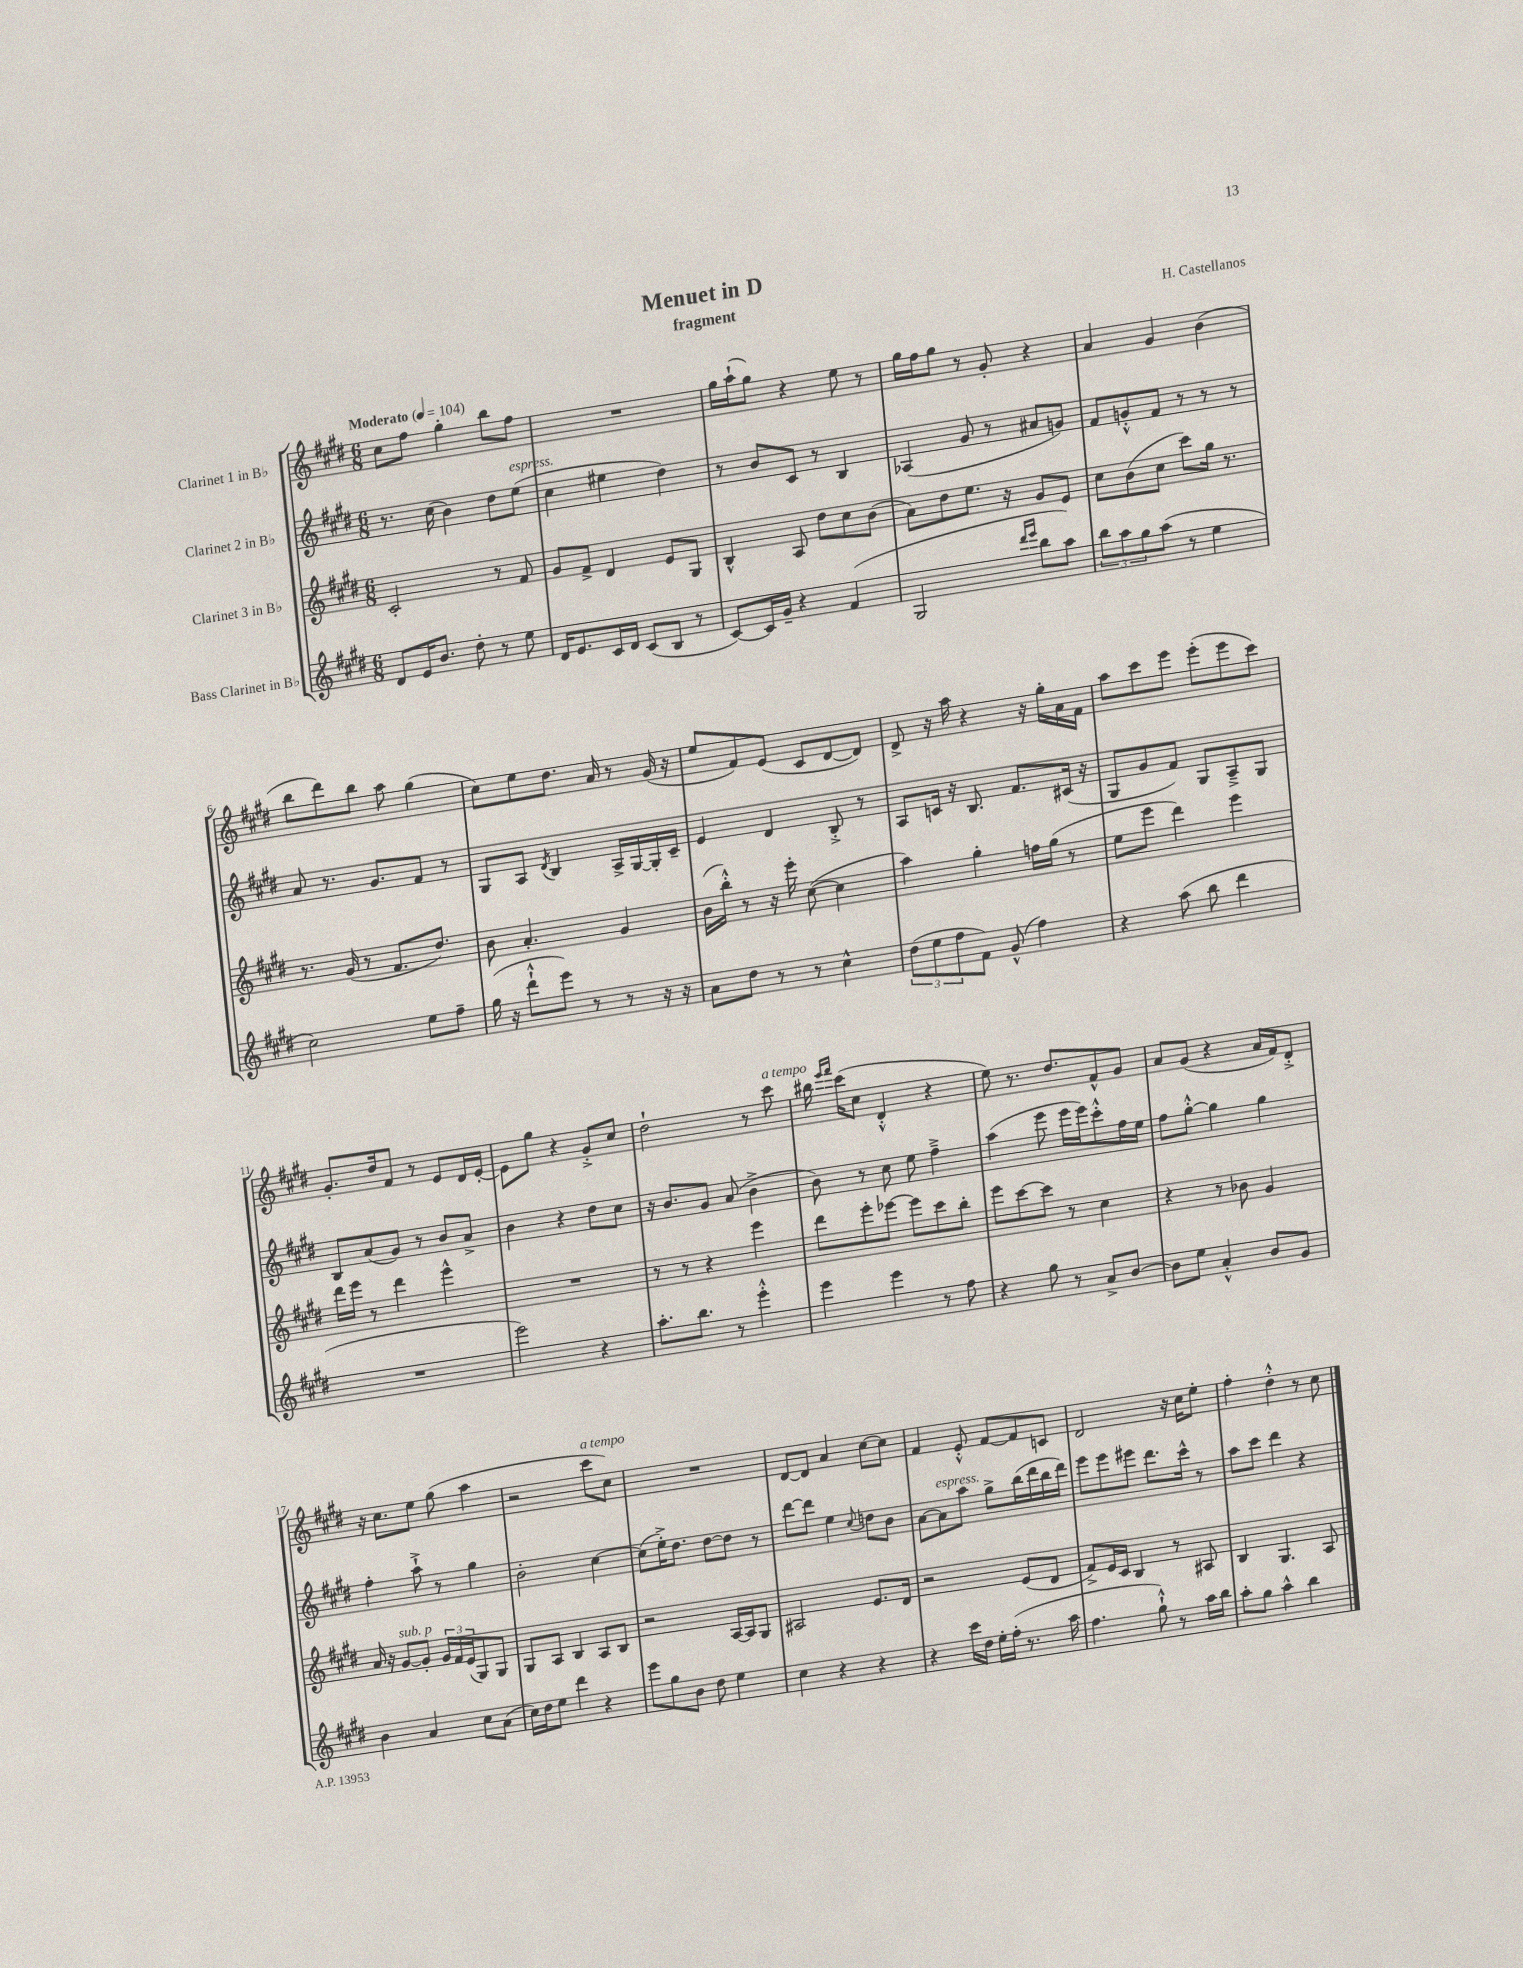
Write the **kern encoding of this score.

**kern	**kern	**kern	**kern
*staff4	*staff3	*staff2	*staff1
*clefG2	*clefG2	*clefG2	*clefG2
*k[f#c#g#d#]	*k[f#c#g#d#]	*k[f#c#g#d#]	*k[f#c#g#d#]
*M6/8	*M6/8	*M6/8	*M6/8
*MM104	*MM104	*MM104	*MM104
8d#	2c#'	8.r	8cc#
16e	.	.	8ff#
8.b	.	(16cc#	.
.	.	4b)	4gg#'
8dd#'	.	.	.
8r	8r	8dd#	8bb
8ee	8f#	(8ee	8ff#
=	=	=	=
16d#	8g#	4cc#	2.r
8.e	.	.	.
.	8f#^	.	.
16c#	4d#	4ee#	.
16d#	.	.	.
(8c#	.	.	.
8B	8e	4dd#)	.
8r	8G#	.	.
=	=	=	=
[8c#)	4B^^	8r	16gg#
.	.	.	(16aa`
16c#]	.	8b	8gg#)
16g#~	.	.	.
4r	8A	8c#	4r
.	8dd#	8r	.
(4f#	8cc#	4B	8ee
.	(8b	.	8r
=	=	=	=
2G#	8a)	(4A-	16gg#
.	.	.	16ff#
.	8dd#	.	8gg#
.	8.ee	8g#	8r
.	.	8r	8g#'
.	16r	.	.
16qqddd#	.	.	.
16qqeee	.	.	.
8bb	8g#	8a#	4r
8aa)	8e	8g)	.
=	=	=	=
12bb	8cc#	8f#	4a
12aa	.	.	.
.	(8b	8g'^^	.
12gg#	.	.	.
(8aa	8cc#	8f#	4g#
8r	8ccc#)	8r	.
4ee	16gg#	8r	(4b
.	8.r	.	.
.	.	8r	.
=	=	=	=
2cc#)	8.r	8a	8bb
.	.	8.r	8ddd#)
.	(16g#	.	.
.	8r	.	8bb
.	.	8.g#	.
.	8.f#	.	8aa
8ee	.	8f#	(4gg#
.	8.dd#)	.	.
8ff#~	.	8r	.
=	=	=	=
(16gg#	8b	8G#	8cc#)
16r	.	.	.
8ddd#`^^	4.a'	8A	8ee
.	.	8qd#	.
8eee)	.	4B	8.dd#
8r	.	.	.
.	.	.	16a
8r	4g#	16A^	8r
.	.	[16G#	.
16r	.	16G#']	(16g#
16r	.	16c#~	16r
=	=	=	=
8a	(16b	4e	8ee
.	16bb'^^)	.	.
8dd#	8r	.	8f#)
8r	16r	4d#	(8e
.	16eee'	.	.
8r	([8cc#	.	8c#
4cc#^^	4cc#]	8B'^	[8d#
.	.	8r	8d#])
=	=	=	=
(12dd#	4aa)	8A	8d#^
12ee	.	.	.
.	.	16c	16r
12ff#	.	.	.
.	.	16r	16aa
8f#)	4gg#'	8.B	4r
(8g#^^	.	.	.
.	.	8.f#	.
4ff#)	16ff	.	16r
.	(16gg#	.	16gg#'
.	8r	(16c#	16a
.	.	16r	16f#
=	=	=	=
4r	8ee	8G#	8aa
.	8eee	8g#	8ccc#
(8aa	4ddd#)	8f#)	8eee
8bb	.	8G#	(8eee'
4ddd#	4eee	8A~^	8eee
.	.	8G#	8ccc#)
=	=	=	=
2.r	16ddd#	8B	8.g#'
.	16eee	.	.
.	8r	(8a	.
.	.	.	16dd#
.	4ddd#	8g#)	8f#
.	.	8r	8r
.	4eee^^	8b	8e
.	.	8a^	16d#
.	.	.	[16e'
=	=	=	=
2eee)	2.r	4b	8e]
.	.	.	8gg#
.	.	4r	4r
4r	.	8dd#	8g#'^
.	.	8cc#	8cc#
=	=	=	=
8.aa'	8r	16r	2dd#`
.	.	8.b	.
.	8r	.	.
8.bb	.	.	.
.	4r	8g#	.
8r	.	(8a	.
4eee'^^	4eee	4b^	8r
.	.	.	8ccc#
=	=	=	=
4eee	8ddd#	8b)	16bb#
.	.	.	16qqeee
.	.	.	16qqfff#
.	.	.	(16ccc#
.	8eee'	8r	8cc#
4eee	[8eee-	8cc#	4d#'^^
.	8eee-]	8ee	.
8r	8ccc#	4ff#~^	4r
8ff#	8bb'	.	.
=	=	=	=
4r	8eee	(4aa	8ee)
.	[8ccc#	.	8.r
8gg#	8ccc#]	8eee	.
.	.	.	8.dd#
8r	8r	16eee	.
.	.	16eee)	.
8a^	4cc#	8ccc#'^^	8f#^^
[8b	.	16ff#	8g#
.	.	16ee	.
=	=	=	=
8b]	4r	8ff#	8a
8ee	.	[8gg#'^^	(8g#
4a'^^	8r	4gg#]	4r
.	8b-	.	.
8b	4g#	4gg#	16a
.	.	.	16f#)
8g#	.	.	8d#'^
=	=	=	=
4b	16a	4ff#'	16r
.	16r	.	8.cc#
.	[8g#	.	.
4a	8g#']	8aa`^	8ee
.	24g#	8r	(8gg#
.	24f#	.	.
.	(24e	.	.
8cc#	8G#)	4gg#	4aa
(8a	8G#	.	.
=	=	=	=
16cc#)	8G#	2b'	2r
16dd#	.	.	.
8ee	8A	.	.
4ddd#	4B	.	.
4r	8A	[4cc#	8ccc#
.	8B	.	8cc#)
=	=	=	=
8eee	2r	(8cc#]	2.r
8gg#	.	16ee'^)	.
.	.	8.dd#	.
8b	.	.	.
8dd#	.	[8dd#	.
4ee	[16A	8dd#]	.
.	16A]	.	.
.	8G#	8r	.
=	=	=	=
4cc#	2A#	[8ddd#	[8d#
.	.	8ddd#]	8d#]
4r	.	4ee	4a
.	.	8qqcc#	.
4r	8.e	8dd	[8cc#
.	.	8b	8cc#]
.	16d#	.	.
=	=	=	=
4r	2r	[8a	4f#
.	.	8a]	.
16ccc#	.	8aa	8e'^^
16dd#	.	.	.
16ee'	.	8gg#^	[8f#
(16ff#'	.	.	.
8.r	(8e	(16bb	8f#]
.	.	16ddd#	.
.	8d#	16bb	8c
16aa	.	16ddd#)	.
=	=	=	=
4.ff#	8f#^)	8eee	2d#
.	16e	8eee	.
.	16c#	.	.
.	4B	8eee#	.
8gg#`^^)	.	8.ddd#	.
8r	8r	.	16r
.	.	16ccc#^^	16cc#
16aa	8A#	8r	8ee'
16bb	.	.	.
=	=	=	=
8aa'	4B	8aa	4ff#'
8gg#	.	8ccc#	.
4aa^^	4.G#	4ddd#	4dd#'^^
4bb	.	4r	8r
.	8A	.	8cc#
==	==	==	==
*-	*-	*-	*-
